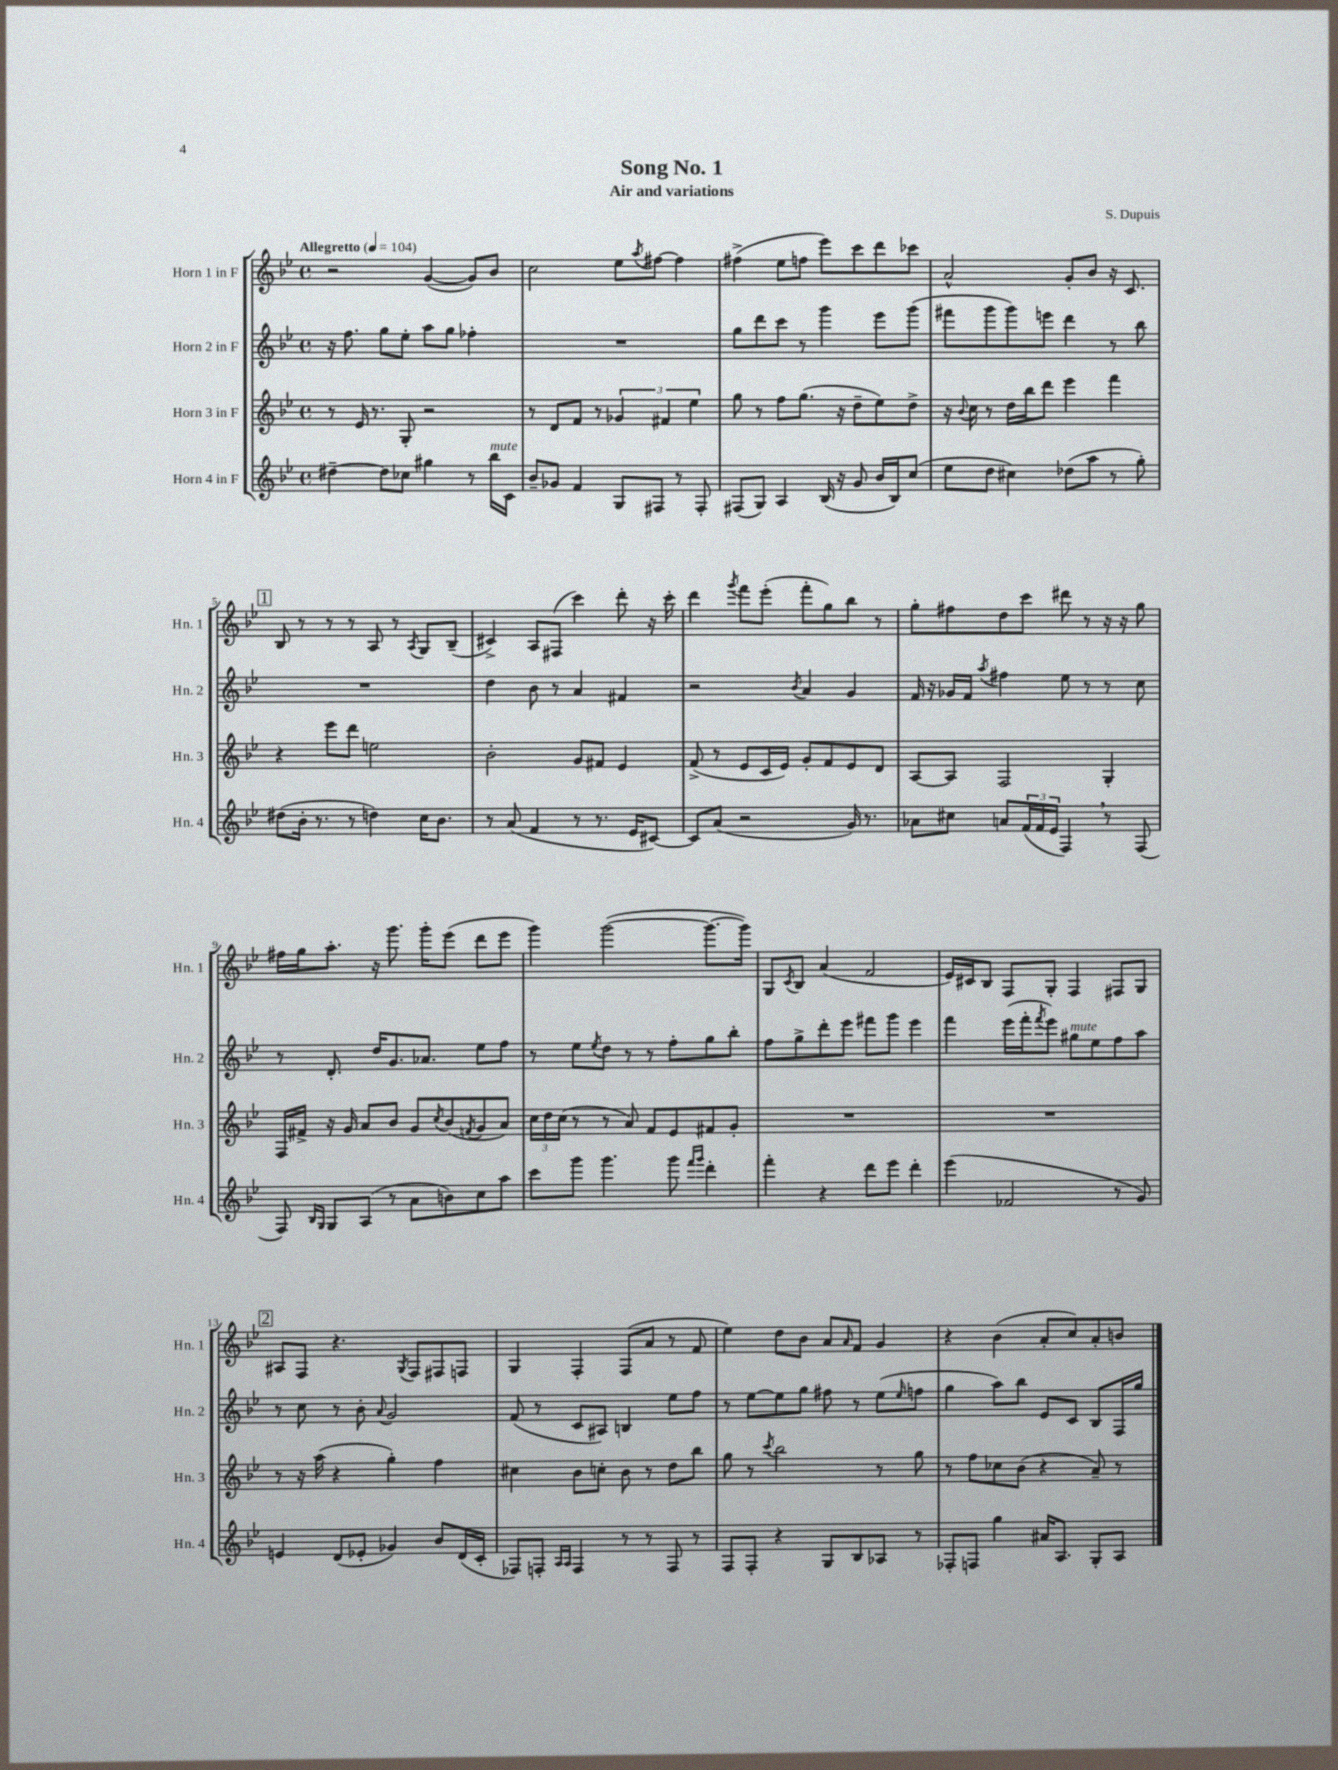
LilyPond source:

\header { title = "Song No. 1" composer = "S. Dupuis" subtitle = "Air and variations" }
<<
\new StaffGroup <<
\new Staff = "s0" \with { instrumentName = "Horn 1 in F" shortInstrumentName = "Hn. 1" } {
    \clef treble \key bes \major \defaultTimeSignature \time 4/4 \tempo "Allegretto" 4 = 104
    r2 g'4~( g'8) bes'8 |
    c''2 ees''8 \acciaccatura { a''8 } fis''8~ fis''4 |
    fis''4->( ees''8 f''8 ees'''8) c'''8 d'''8 ces'''8 |
    a'2-^ g'8-. bes'8 r16 c'8. |
    \mark \markup { \box "1" } bes8 r8 r8 r8 a8 r8 \acciaccatura { a8 } g8 bes8--( |
    cis'4->) a8 fis8( c'''4) d'''8-. r16 c'''16-. |
    d'''4 \acciaccatura { g'''8 } f'''8 ees'''8-.( f'''8-. g''8) bes''8 r8 |
    g''8-. fis''8 d''8 c'''8 dis'''8 r8 r16 r16 g''8 |
    fis''16 g''16 a''8.-. r16 g'''8. g'''16-. ees'''8( d'''8 ees'''8 |
    g'''4) g'''2~( g'''8.~ g'''16) |
    g8 \acciaccatura { c'8 } bes8 a'4( f'2 |
    ees'16) cis'16 bes8 f8 g8-. f4 fis8 g8 |
    \mark \markup { \box "2" } ais8 f8 r4. \acciaccatura { g8 } f8 fis8 f8 |
    g4 f4-. f8( a'8 r8 f'8 |
    ees''4) d''8 bes'8 a'8 \grace { a'16 } f'8 g'4 |
    r4 bes'4( a'8-. c''8) a'8-. b'8 \bar "|." |
}
\new Staff = "s1" \with { instrumentName = "Horn 2 in F" shortInstrumentName = "Hn. 2" } {
    \clef treble \key bes \major \defaultTimeSignature \time 4/4
    r16 f''8. g''8 ees''8-. a''8 g''8 fes''4-. |
    R1 |
    g''8 d'''8 c'''8 r8 g'''4 ees'''8 g'''8( |
    fis'''8 g'''8 g'''8) e'''8 d'''4 r8 bes''8 |
    \mark \markup { \box "1" } R1 |
    d''4 bes'8 r8 a'4 fis'4 |
    r2 \acciaccatura { bes'8 } a'4 g'4 |
    f'16 r16 ges'16 f'16 \acciaccatura { a''8 } fis''4 ees''8 r8 r8 c''8 |
    r8 d'8.-. d''16 g'8. aes'8. ees''8 f''8 |
    r8 ees''8 \acciaccatura { ees''8 } d''8 r8 r8 f''8-. g''8 bes''8-. |
    f''8 g''8-> d'''8-. ees'''8 fis'''8 g'''8 ees'''4 |
    f'''4 ees'''16( f'''16-. \acciaccatura { f'''8 } ees'''8) gis''8^\markup { \italic "mute" } ees''8 f''8 a''8 |
    \mark \markup { \box "2" } r8 c''8 r8 bes'8-. \appoggiatura { a'8 } g'2 |
    f'8( r8 c'8 ais8) b4 ees''8 f''8 |
    r8 ees''8~ ees''8 g''8 fis''8 r8 ees''8( \grace { ees''16 } f''8 |
    g''4 a''8) bes''8 ees'8 c'8 bes8 f16 g''16 \bar "|." |
}
\new Staff = "s2" \with { instrumentName = "Horn 3 in F" shortInstrumentName = "Hn. 3" } {
    \clef treble \key bes \major \defaultTimeSignature \time 4/4
    r8 ees'16 r8. g8-. r2 |
    r8 d'8 f'8 r8 \tuplet 3/2 { ges'4 fis'4 ees''4 } |
    g''8 r8 f''8 g''8.( r16 d''8-- ees''8) d''8-> |
    r16 \appoggiatura { bes'8 } c''16 r8 d''16 bes''16 d'''8 ees'''4 f'''4 |
    \mark \markup { \box "1" } r4 ees'''8 d'''8 e''2 |
    bes'2-. g'8 fis'8 ees'4 |
    f'8->( r8 ees'8 c'16 ees'16) g'8-. f'8 ees'8 d'8 |
    a8~ a8 f2 g4-. |
    f16 fis'16-> r16 g'16 a'8 bes'8 g'8 \acciaccatura { c''8 } bes'8( \acciaccatura { f'8 } g'8 a'8) |
    \tuplet 3/2 { c''16 d''16 c''16( } r8 r8 a'8) f'8 ees'8 fis'8 g'8-. |
    R1 |
    R1 |
    \mark \markup { \box "2" } r8 r16 a''16( r4 g''4-.) f''4 |
    cis''4 bes'8 c''8-. bes'8 r8 d''8 bes''8 |
    g''8 r8 \acciaccatura { c'''8 } bes''2 r8 g''8 |
    r8 f''8 ces''8 bes'8( r4 a'8--) r8 \bar "|." |
}
\new Staff = "s3" \with { instrumentName = "Horn 4 in F" shortInstrumentName = "Hn. 4" } {
    \clef treble \key bes \major \defaultTimeSignature \time 4/4
    dis''4~-- dis''8 ces''8 gis''4 r8 bes''16^\markup { \italic "mute" } c'16 |
    bes'8-- ges'8 f'4 g8 fis8 r8 fis8-. |
    fis8( g8) a4 bes16( r16 g'8 bes'16 bes16) c''8( |
    ees''8 d''8 cis''4) des''8( a''8 r8 g''8-.) |
    \mark \markup { \box "1" } dis''8( bes'16-. r8. r8 d''4) c''16 bes'8. |
    r8 a'8( f'4 r8 r8. ees'16 cis'8~) |
    cis'8 a'8( r2 g'16) r8. |
    aes'8 cis''8 a'8 \tuplet 3/2 { f'16( f'16 ees'16 } f4) \breathe r8 f8( |
    f8) \grace { bes16 g16 } g8 a8( r8 a'8 b'8) c''8 a''8 |
    c'''8 g'''8 g'''4. g'''8 \grace { f'''16 g'''16 } d'''4-. |
    f'''4-. r4 d'''8 ees'''8 d'''4-. |
    ees'''4( fes'2 r8 g'8) |
    \mark \markup { \box "2" } e'4 d'8( ees'8-. ges'4) bes'8 d'16( c'16-. |
    fes8) f8-. \grace { a16 a16 } f4 r8 r8 f8 r8 |
    f8 f8-. r4 g8 bes8 aes8 r8 |
    fes8-. f8 g''4 ais'16 a8. g8-. a8 \bar "|." |
}
>>
>>
